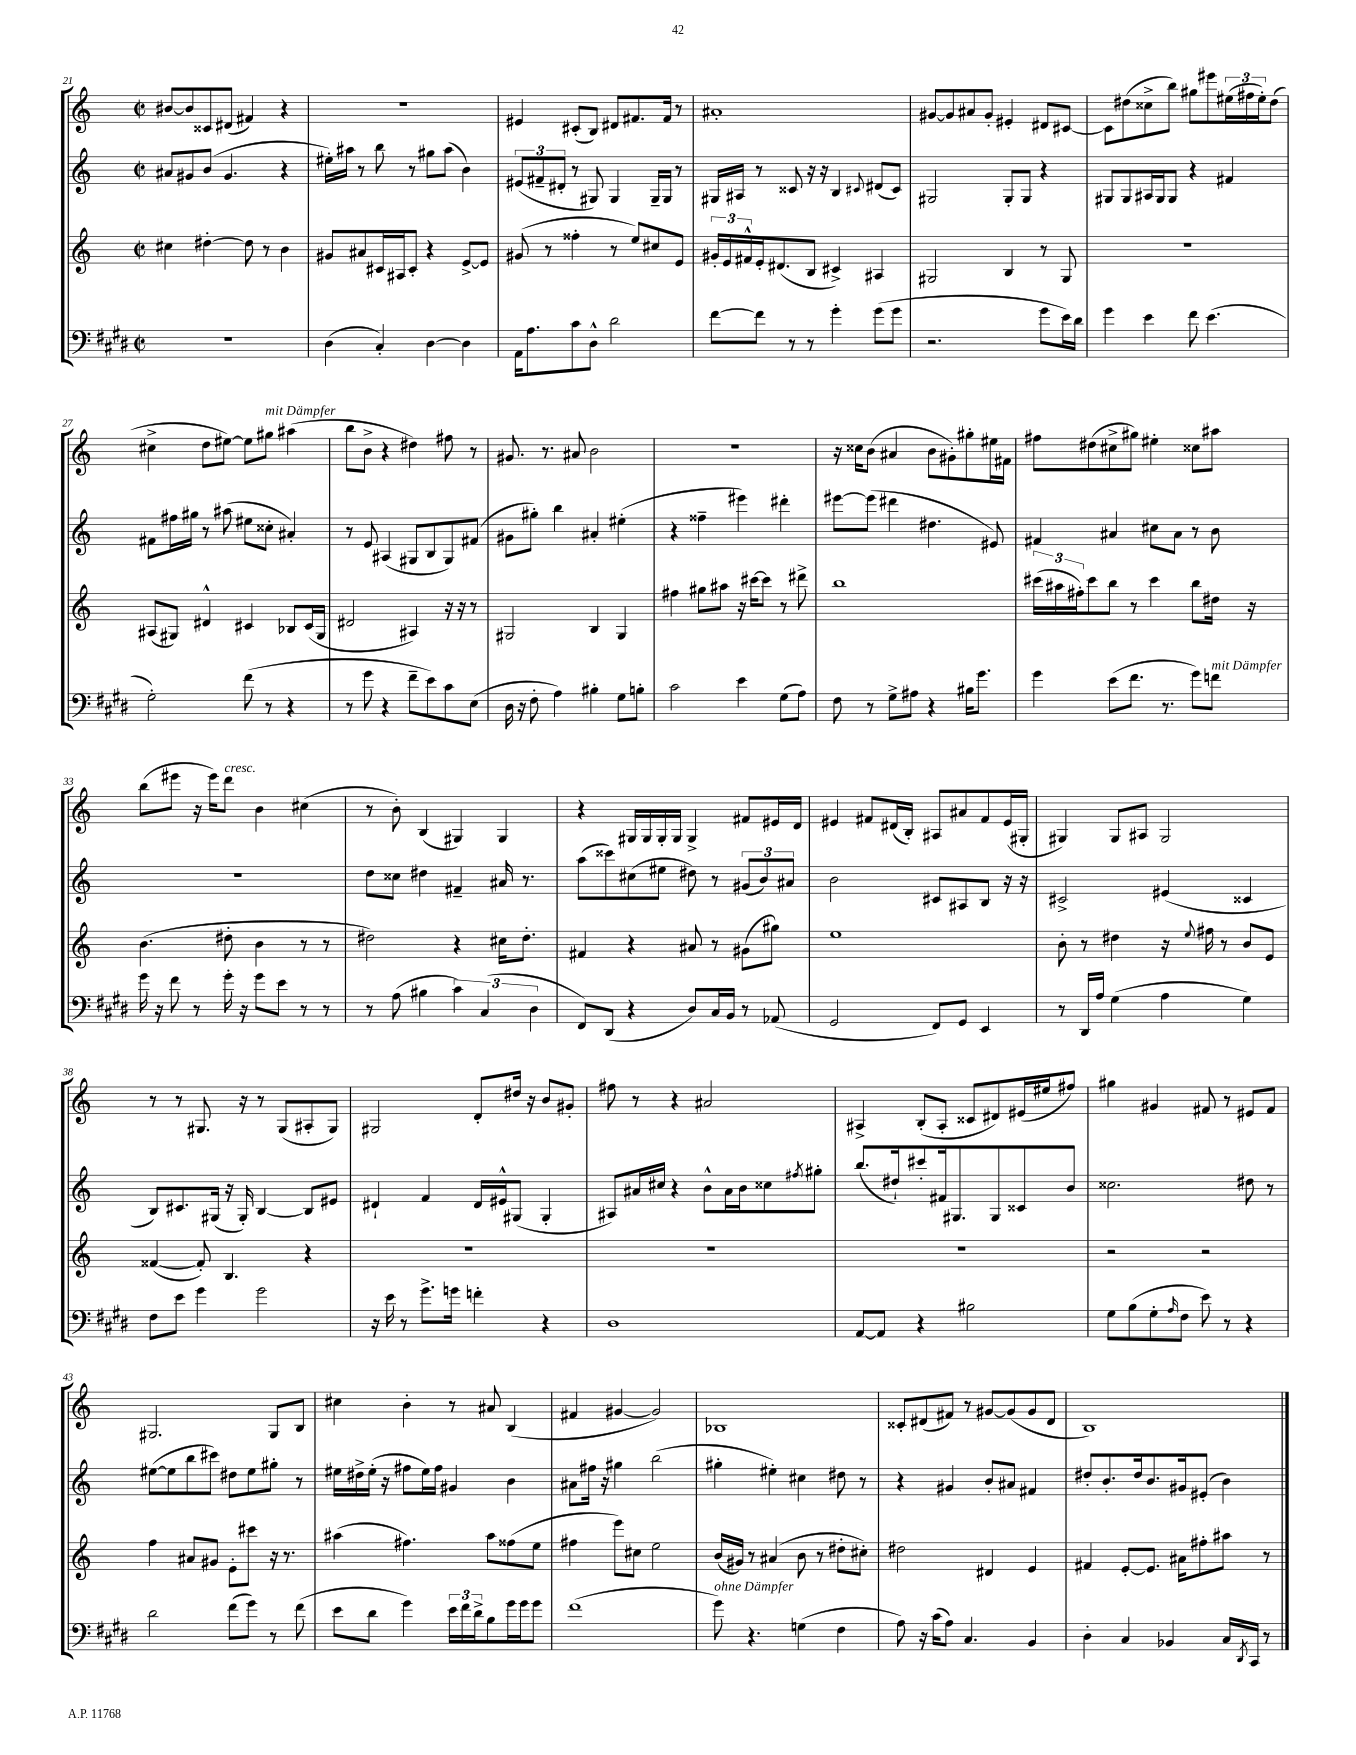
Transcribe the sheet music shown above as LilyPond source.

<<
\new StaffGroup <<
\new Staff = "s0" {
    \clef treble \key c \major \defaultTimeSignature \time 2/2
    bis'8~ bis'8 cisis'8 dis'8( fis'4) r4 |
    r1 |
    eis'4 cis'8-.( b8) dis'8 fis'8. fis'16 r8 |
    ais'1-. |
    gis'8~ gis'8 ais'8 gis'8-. eis'4-. dis'8 cis'8~ |
    cis'8 dis''8( cisis''8-> b''8) gis''8 eis'''8 \tuplet 3/2 { eis''16( fis''16 eis''16-.) } dis''8( |
    cis''4-> d''8 eis''8~) eis''8 gis''8^\markup { \italic "mit Dämpfer" } ais''4( |
    b''8 b'8-> r4 dis''4) fis''8 r8 |
    gis'8. r8. ais'8 b'2 |
    r1 |
    r16 cisis''16 b'8( ais'4 b'8 gis'8-.) gis''8-. eis''16 fis'16 |
    fis''8 dis''8( cis''8-> gis''8) eis''4-. cisis''8 ais''8 |
    b''8( eis'''8 r16 eis'''16) d'''8^\markup { \italic "cresc." } b'4 cis''4( |
    r8 b'8-.) b4( gis4) gis4 |
    r4 gis16 gis16 gis16-. gis16 gis4-> fis'8 eis'16 d'16 |
    eis'4 fis'8 dis'16( b16-.) ais8 ais'8 fis'8 eis'16( gis16-. |
    gis4) gis8 ais8 gis2 |
    r8 r8 gis8. r16 r8 gis8( ais8-. gis8) |
    gis2 d'8-. dis''16 r16 b'8 gis'8-. |
    fis''8 r8 r4 ais'2 |
    ais4-> b8-.( ais8-. cisis'8 dis'8) eis'16( eis''16 fis''8) |
    gis''4 gis'4 fis'8 r8 eis'8 fis'8 |
    gis2. gis8 b8 |
    cis''4 b'4-. r8 ais'8 b4( |
    fis'4 gis'4~ gis'2) |
    bes1 |
    cisis'8-. dis'8( fis'8) r8 gis'8~ gis'8( gis'8 dis'8 |
    b1) \bar "|." |
}
\new Staff = "s1" {
    \clef treble \key c \major \defaultTimeSignature \time 2/2
    ais'8 gis'8 b'8( gis'4. r4 |
    eis''16-.) ais''16 r8 b''8 r8 gis''8 ais''8( b'4) |
    \tuplet 3/2 { eis'8( fis'8-- dis'8-. } r8 gis8) gis4 gis16-- gis16 r8 |
    gis16 ais16 r8 cisis'8 r16 r16 b4 \appoggiatura { cis'8 } dis'8( cis'8) |
    gis2 gis8-. gis8 r4 |
    gis8 gis8 ais16 gis16 gis8 r4 fis'4 |
    fis'8 fis''16 gis''16 r8 ais''8( eis''8 cisis''8-. ais'4-.) |
    r8 e'8 ais4( gis8 b8 gis8) fis'8( |
    gis'8 gis''8-.) b''4 ais'4-. eis''4-.( |
    r4 fisis''4-- eis'''4) dis'''4-. |
    eis'''8~ eis'''8( dis'''4 dis''4. eis'8) |
    fis'4 ais'4 cis''8 ais'8 r8 b'8 |
    r1 |
    d''8 cisis''8 dis''4 fis'4-- ais'16 r8. |
    a''8( cisis'''8) cis''8( eis''8 dis''8) r8 \tuplet 3/2 { gis'8( b'8) ais'8 } |
    b'2 cis'8 ais8 b8 r16 r16 |
    cis'2-> eis'4( cisis'4 |
    b8) cis'8. gis16( r16 gis16-.) b4~ b8 eis'8 |
    dis'4-! f'4 dis'16 eis'16-^ gis8( gis4-. |
    ais8) ais'16 cis''16 r4 b'8-^ ais'16 b'16 cisis''8 \acciaccatura { fis''8 } gis''8-. |
    b''8.( dis''16-!) cis'''8-. fis'16 gis8. gis8 cisis'8 b'8 |
    cisis''2. dis''8 r8 |
    eis''8~( eis''8 b''8 cis'''8) dis''8 eis''8 gis''8-. r8 |
    eis''16 dis''16-> eis''16-.( r16 fis''8 eis''16) fis''16 gis'4 b'4 |
    ais'8 fis''16 r16 gis''4 b''2( |
    gis''4-. eis''4-.) cis''4 dis''8 r8 |
    r4 gis'4 b'8-. ais'8 fis'4 |
    dis''8-. b'8.-. dis''16 b'8. gis'16 eis'8-.( b'4) \bar "|." |
}
\new Staff = "s2" {
    \clef treble \key c \major \defaultTimeSignature \time 2/2
    cis''4 dis''4~-. dis''8 r8 b'4 |
    gis'8 ais'8 cis'16 ais16 cis'8-. r4 e'8~-> e'8 |
    gis'8( r8 fisis''4-. r8 e''8) cis''8 e'8 |
    \tuplet 3/2 { gis'16-. e'16 fis'16-^ } e'16-. dis'8.( b8 cis'4->) ais4 |
    gis2 b4 r8 gis8 |
    R1 |
    ais8( gis8) dis'4-^ cis'4 bes8 cis'16( gis16 |
    dis'2 ais4) r16 r16 r8 |
    gis2 b4 gis4 |
    fis''4 gis''8 ais''8 r16 cis'''16~ cis'''8 r8 dis'''8-> |
    b''1 |
    \tuplet 3/2 { cis'''16( ais''16 fis''16-.) } cis'''8 b''8 r8 cis'''4 b''8 dis''16 r16 |
    b'4.( dis''8-. b'4 r8 r8 |
    dis''2) r4 cis''16 dis''8.-. |
    fis'4 r4 ais'8 r8 gis'8( gis''8) |
    e''1 |
    b'8-. r8 dis''4 r16 \appoggiatura { e''8 } fis''16 r8 b'8 e'8 |
    fisis'4~( fisis'8-.) b4. r4 |
    R1 |
    R1 |
    R1 |
    r2 r2 |
    f''4 ais'8 gis'8 e'8-. cis'''8 r16 r8. |
    ais''4( fis''4.) ais''8 fisis''8( e''8 |
    fis''4 e'''8) cis''8 e''2 |
    b'16( gis'16) r8 ais'4( b'8 r8 dis''8-. cis''8-.) |
    dis''2 dis'4 e'4 |
    fis'4 e'8~-. e'8. ais'16 fis''8-. ais''8 r8 \bar "|." |
}
\new Staff = "s3" {
    \clef bass \key e \major \defaultTimeSignature \time 2/2
    r1 |
    dis4( cis4-.) dis4~ dis4 |
    a,16 a8. cis'8 dis8-^ dis'2 |
    fis'8~ fis'8 r8 r8 gis'4-. gis'8( gis'8 |
    r2. gis'8 e'16) dis'16 |
    gis'4 e'4 fis'8 e'4.( |
    gis2-.) fis'8( r8 r4 |
    r8 gis'8 r4 fis'8-- e'8) cis'8 e8( |
    dis16 r16 fis8-. a4) bis4-. gis8 b8-. |
    cis'2 e'4 gis8( a8) |
    fis8 r8 gis8-> ais8 r4 bis16 gis'8. |
    gis'4 e'8( fis'8. r8. gis'8) f'8^\markup { \italic "mit Dämpfer" } |
    gis'16 r16 fis'8 r8 gis'16-. r16 gis'8 e'8 r8 r8 |
    r8 a8( bis4 \tuplet 3/2 { cis'4) cis4( dis4 } |
    fis,8) dis,8( r4 dis8) cis16 b,16 r8 aes,8( |
    gis,2 fis,8) gis,8 e,4 |
    r8 dis,16 a16 gis4( a4 gis4) |
    fis8 e'8 gis'4 gis'2 |
    r16 e'16 r8 gis'8.-> g'16 f'4-. r4 |
    dis1 |
    a,8~ a,8 r4 bis2 |
    gis8 b8( gis8-. \grace { a16 } fis8 e'8) r8 r4 |
    dis'2 fis'8( gis'8) r8 fis'8( |
    e'8 dis'8 gis'4) \tuplet 3/2 { e'16 fis'16 dis'16-> } b8 gis'16 gis'16 gis'8 |
    fis'1( |
    gis'8^\markup { \italic "ohne Dämpfer" }) r4. g4( fis4 |
    a8) r16 cis'16( a8) cis4. b,4 |
    dis4-. cis4 bes,4 cis16 \acciaccatura { dis,8 } cis,16 r8 \bar "|." |
}
>>
>>
\layout { \context { \Score currentBarNumber = #21 } }
